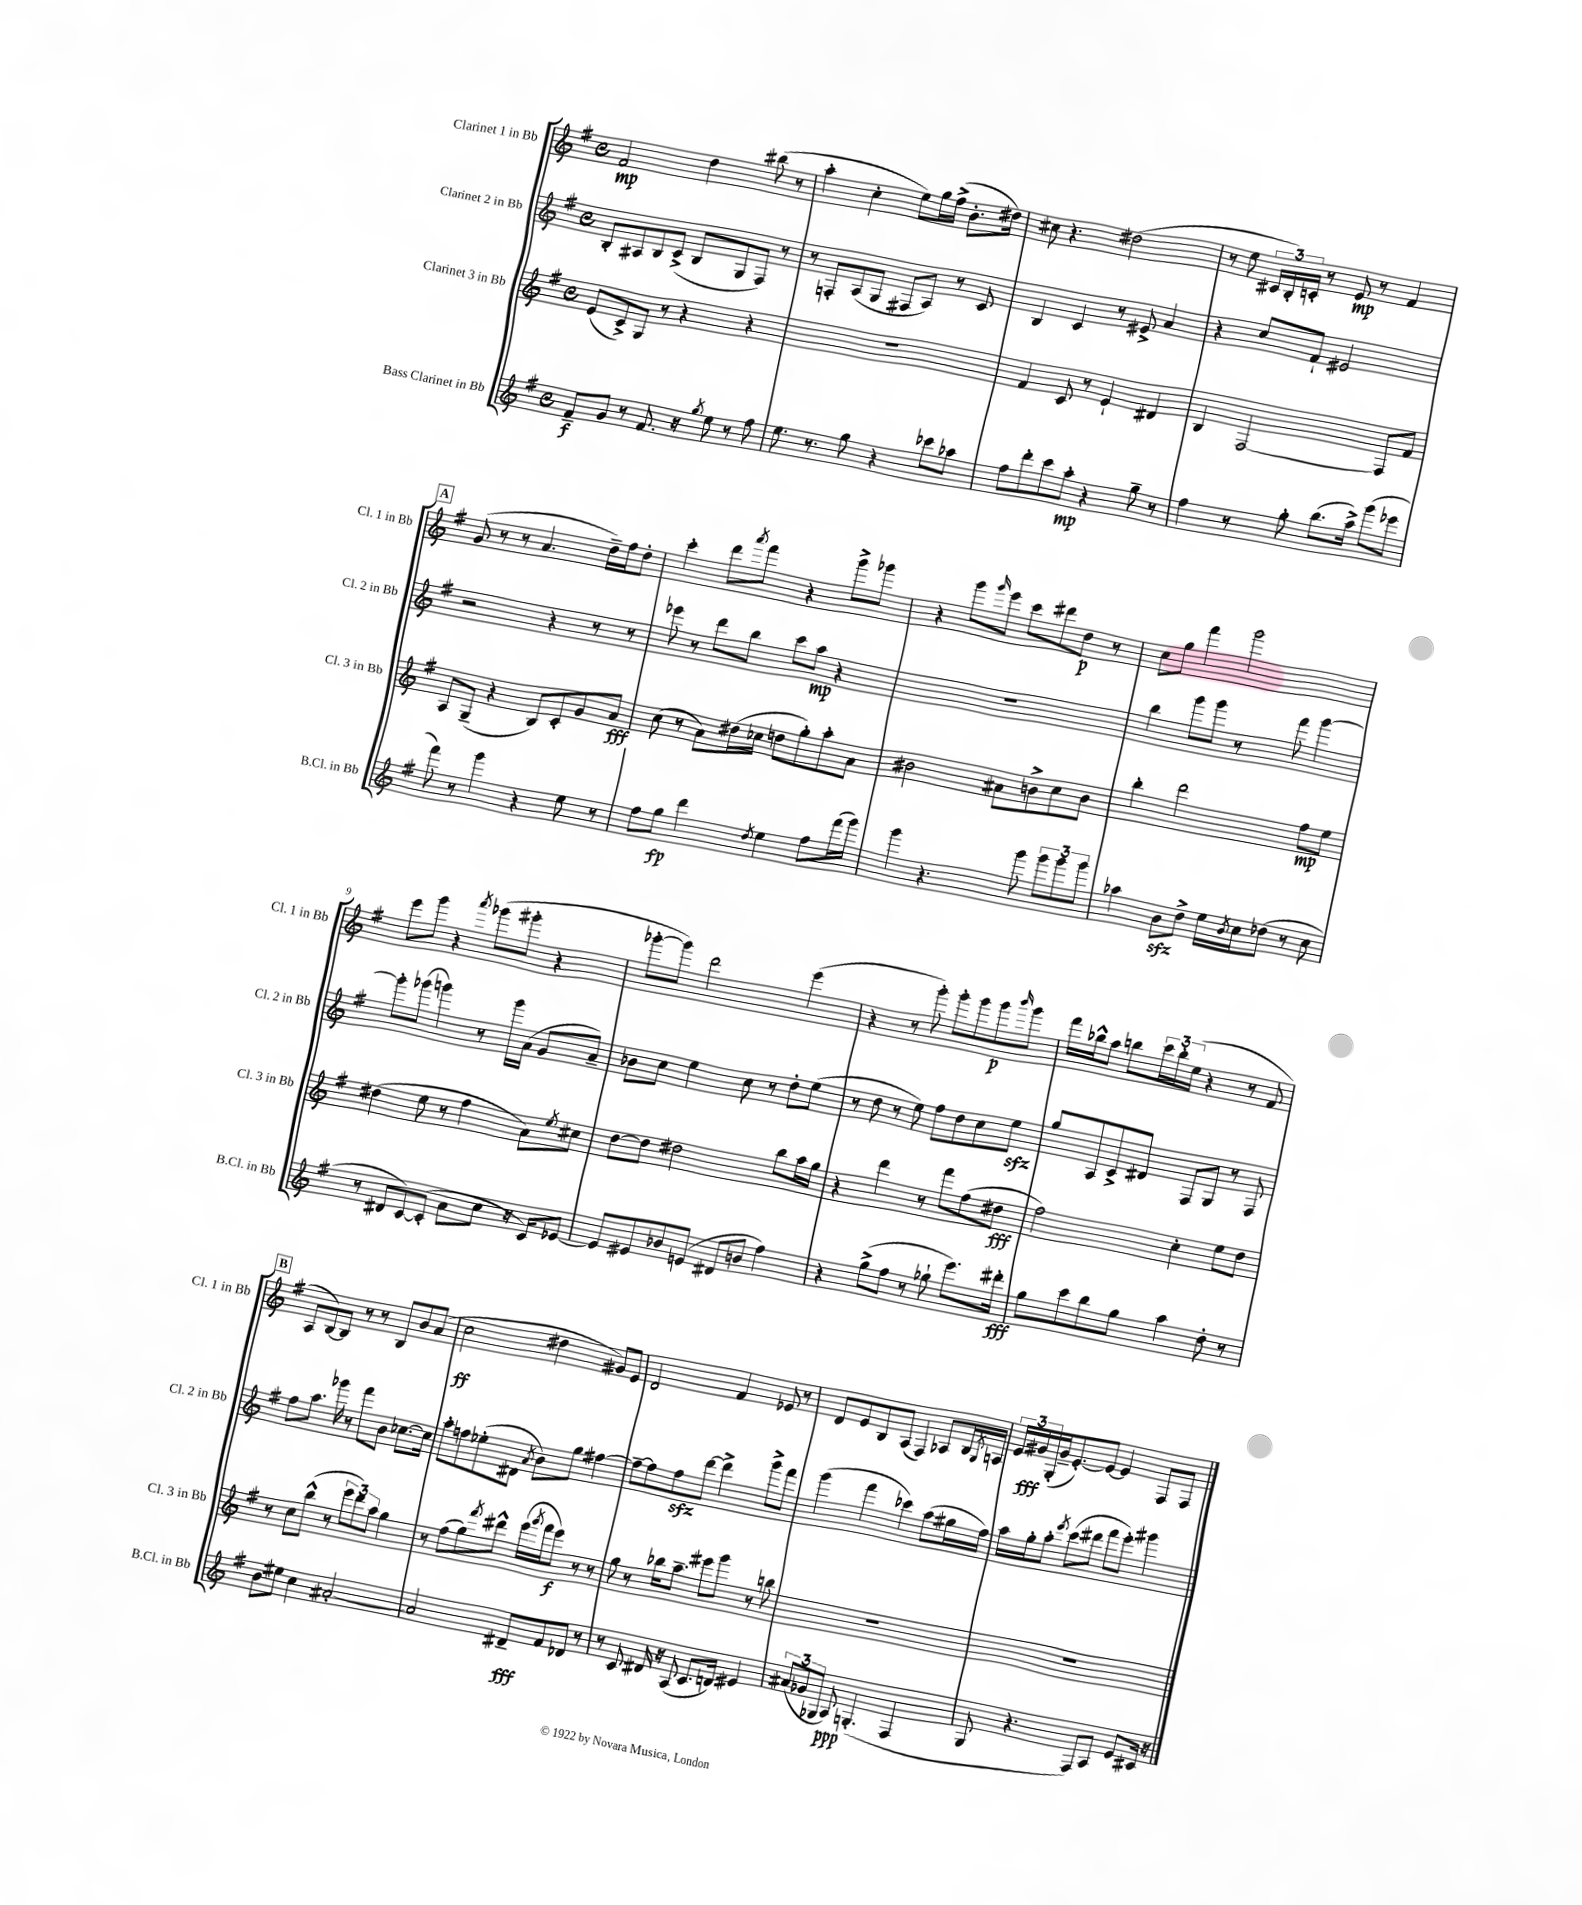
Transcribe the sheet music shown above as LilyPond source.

<<
\new StaffGroup <<
\new Staff = "s0" \with { instrumentName = "Clarinet 1 in Bb" shortInstrumentName = "Cl. 1 in Bb" } {
    \clef treble \key g \major \defaultTimeSignature \time 4/4
    fis'2\mp d''4 bis''8( r8 |
    a''4-. c''4-. e''8) g''16 fis''16->( b'8.-. dis''16) |
    cis''8 r4. dis''2( |
    r8 e''8 \tuplet 3/2 { cis'16 b16-.) c'16-. } r8 e'8\mp r8 fis'4 |
    \mark \markup { \box "A" } g'8( r8 r8 a'4. d''16--) fis''16 d''8-. |
    c'''4-. d'''8 \acciaccatura { a'''8 } fis'''8 r4 g'''8-> ges'''8 |
    r4 g'''8 \grace { g'''16 } e'''8 c'''8 dis'''8 d''8\p r8 |
    c''8 g''8 fis'''4 g'''2 |
    e'''8 g'''8 r4 \acciaccatura { a'''8 } ges'''8( gis'''8-. r4 |
    ges'''8~-. ges'''8) d'''2 e'''4( |
    r4 r8 g'''8-.) g'''8-. g'''8 g'''8\p \grace { b'''16 } g'''8 |
    fis'''16 bes''16-^ a''8 b''8 \tuplet 3/2 { c'''16 b''16-. e''16( } r4 r8 fis'8 |
    \mark \markup { \box "B" } a8 b8~) b8 r8 r8 b8 b'8 a'8( |
    c''2\ff dis''4 gis'8) e'8 |
    d'2 fis'4 ees'8 r8 |
    d'8 e'8 b8 a8( fis4) aes8 b16 \acciaccatura { g8 } a16 |
    \tuplet 3/2 { e'16 gis'16\fff g16-.( } gis'16-- e'8.~-.) e'8~ e'4 fis8 fis8 \bar "|." |
}
\new Staff = "s1" \with { instrumentName = "Clarinet 2 in Bb" shortInstrumentName = "Cl. 2 in Bb" } {
    \clef treble \key g \major \defaultTimeSignature \time 4/4
    b8-. ais8 b8 c'8->( b8 g8 fis8) r8 |
    r8 f8-. a8( g8 fis8 a8) r8 c'8 |
    b4 c'4 r8 eis'8-> a'4 |
    r4 c''8 fis'8-! eis'2 |
    \mark \markup { \box "A" } r2 r4 r8 r8 |
    ees'''8 r8 d'''8 b''8 c'''8 a''8\mp r4 |
    R1 |
    b''4 g'''8 g'''8 r8 fis'''8 g'''4~ |
    g'''8-. ges'''8( g'''4) r8 g'''16 a'16( g'8 a'8--) |
    bes'8 c''8 e''4 c''8 r8 d''8-. e''8( |
    r8 d''8 r8 e''8) fis''8 d''8 c''8 e''8\sfz |
    g''8 a8 c'8-> dis'8 fis8 g8 r8 fis8 |
    \mark \markup { \box "B" } fis''8 a''8. ges'''16 r8 fis'''8 b'8 ces''8.~ ces''16 |
    a''8-. f''8 ees''8-.( dis'8 \acciaccatura { a'8 } b'8) g''8 fis''4~ |
    fis''8~-- fis''8 fis''8\sfz d'''8~ d'''4-> g'''8-> fis'''8 |
    g'''4( fis'''4 ces'''4) a''8( gis''16 fis''16) |
    a''16 g''16-. a''8-. \acciaccatura { e'''8 } c'''8( dis'''8 fis'''8 e'''8-.) gis'''4 \bar "|." |
}
\new Staff = "s2" \with { instrumentName = "Clarinet 3 in Bb" shortInstrumentName = "Cl. 3 in Bb" } {
    \clef treble \key g \major \defaultTimeSignature \time 4/4
    e'8( c'8->) g8 r8 r4 r4 |
    R1 |
    fis'4 c'8 r8 e'4-! dis'4 |
    b4 fis2~ fis8 fis'8 |
    \mark \markup { \box "A" } a8 g8--( r4 b8) c'8-. g'8 a'8\fff |
    c''8( r8 a'8) dis''16( ces''16 d''8 g''8-.) a''8-. a'8 |
    bis'2 ais'8 b'8-> c''8 b'8 |
    b''4-. d'''2 fis''8\mp e''8 |
    dis''4( e''8 r8 fis''4 a'8) \acciaccatura { e''8 } cis''8 |
    d''8~ d''8 dis''2 b''8 a''16 g''16 |
    r4 d'''4 r8 fis'''8 fis''8( dis''8\fff |
    fis''2) c''4-. e''8 d''8 |
    \mark \markup { \box "B" } r8 c''8 b''8-^( r8 \tuplet 3/2 { e'''8 d'''8) a''8 } g''4 |
    r8 fis''8( g''8) \acciaccatura { fis'''8 } dis'''8-^ e'''16( \acciaccatura { g'''8 } fis'''16 e'''8\f) r8 r8 |
    g''8 r8 bes''16 a''8.-- eis'''8 g'''8 r8 b''8 |
    R1 |
    R1 \bar "|." |
}
\new Staff = "s3" \with { instrumentName = "Bass Clarinet in Bb" shortInstrumentName = "B.Cl. in Bb" } {
    \clef treble \key g \major \defaultTimeSignature \time 4/4
    fis'8--\f g'8 r8 fis'8. r16 \acciaccatura { g''8 } e''8 r8 fis''8 |
    e''8. r8. g''8 r4 ces'''8 aes''8 |
    fis''8 d'''8-. c'''8 a''8-.\mp r4 g''8-- r8 |
    fis''4 r8 g''8-. b''8.( a''16->) g'''8( ees'''8 |
    \mark \markup { \box "A" } fis'''8) r8 g'''4 r4 e''8 r8 |
    fis''8 g''8\fp d'''4 \acciaccatura { d''8 } e''4 fis''8 fis'''16( g'''16) |
    g'''4 r4. g'''8 \tuplet 3/2 { g'''8 g'''8 g'''8 } |
    aes''4 b'8\sfz d''8-> e''16 \acciaccatura { b'8 } c''16 des''8( r8 c''8 |
    r8 dis'8 c'8~) c'8-.( a'8 c''8 r16 c'16) ees'8~ |
    ees'8 eis'8 bes'8 e'8( dis'8 b'8 fis''4) |
    r4 g''8->( fis''8 r8 ges''8-! e'''8.) dis'''16-.\fff |
    g''8 c'''8 b''8 g''8 a''4 d''8-. r8 |
    \mark \markup { \box "B" } b'8 eis''8 c''4 ais'2~-. |
    ais'2 dis'8--\fff fis'8 des'8 r8 |
    r8 c'8 dis'16 r16 a8( c'8. d'16) eis'4 |
    \tuplet 3/2 { ais'8( ges'8 ges8 } a8\ppp) g4.-.( fis4 |
    g8 r4. fis8) a8 e'8 cis'16 r16 \bar "|." |
}
>>
>>
